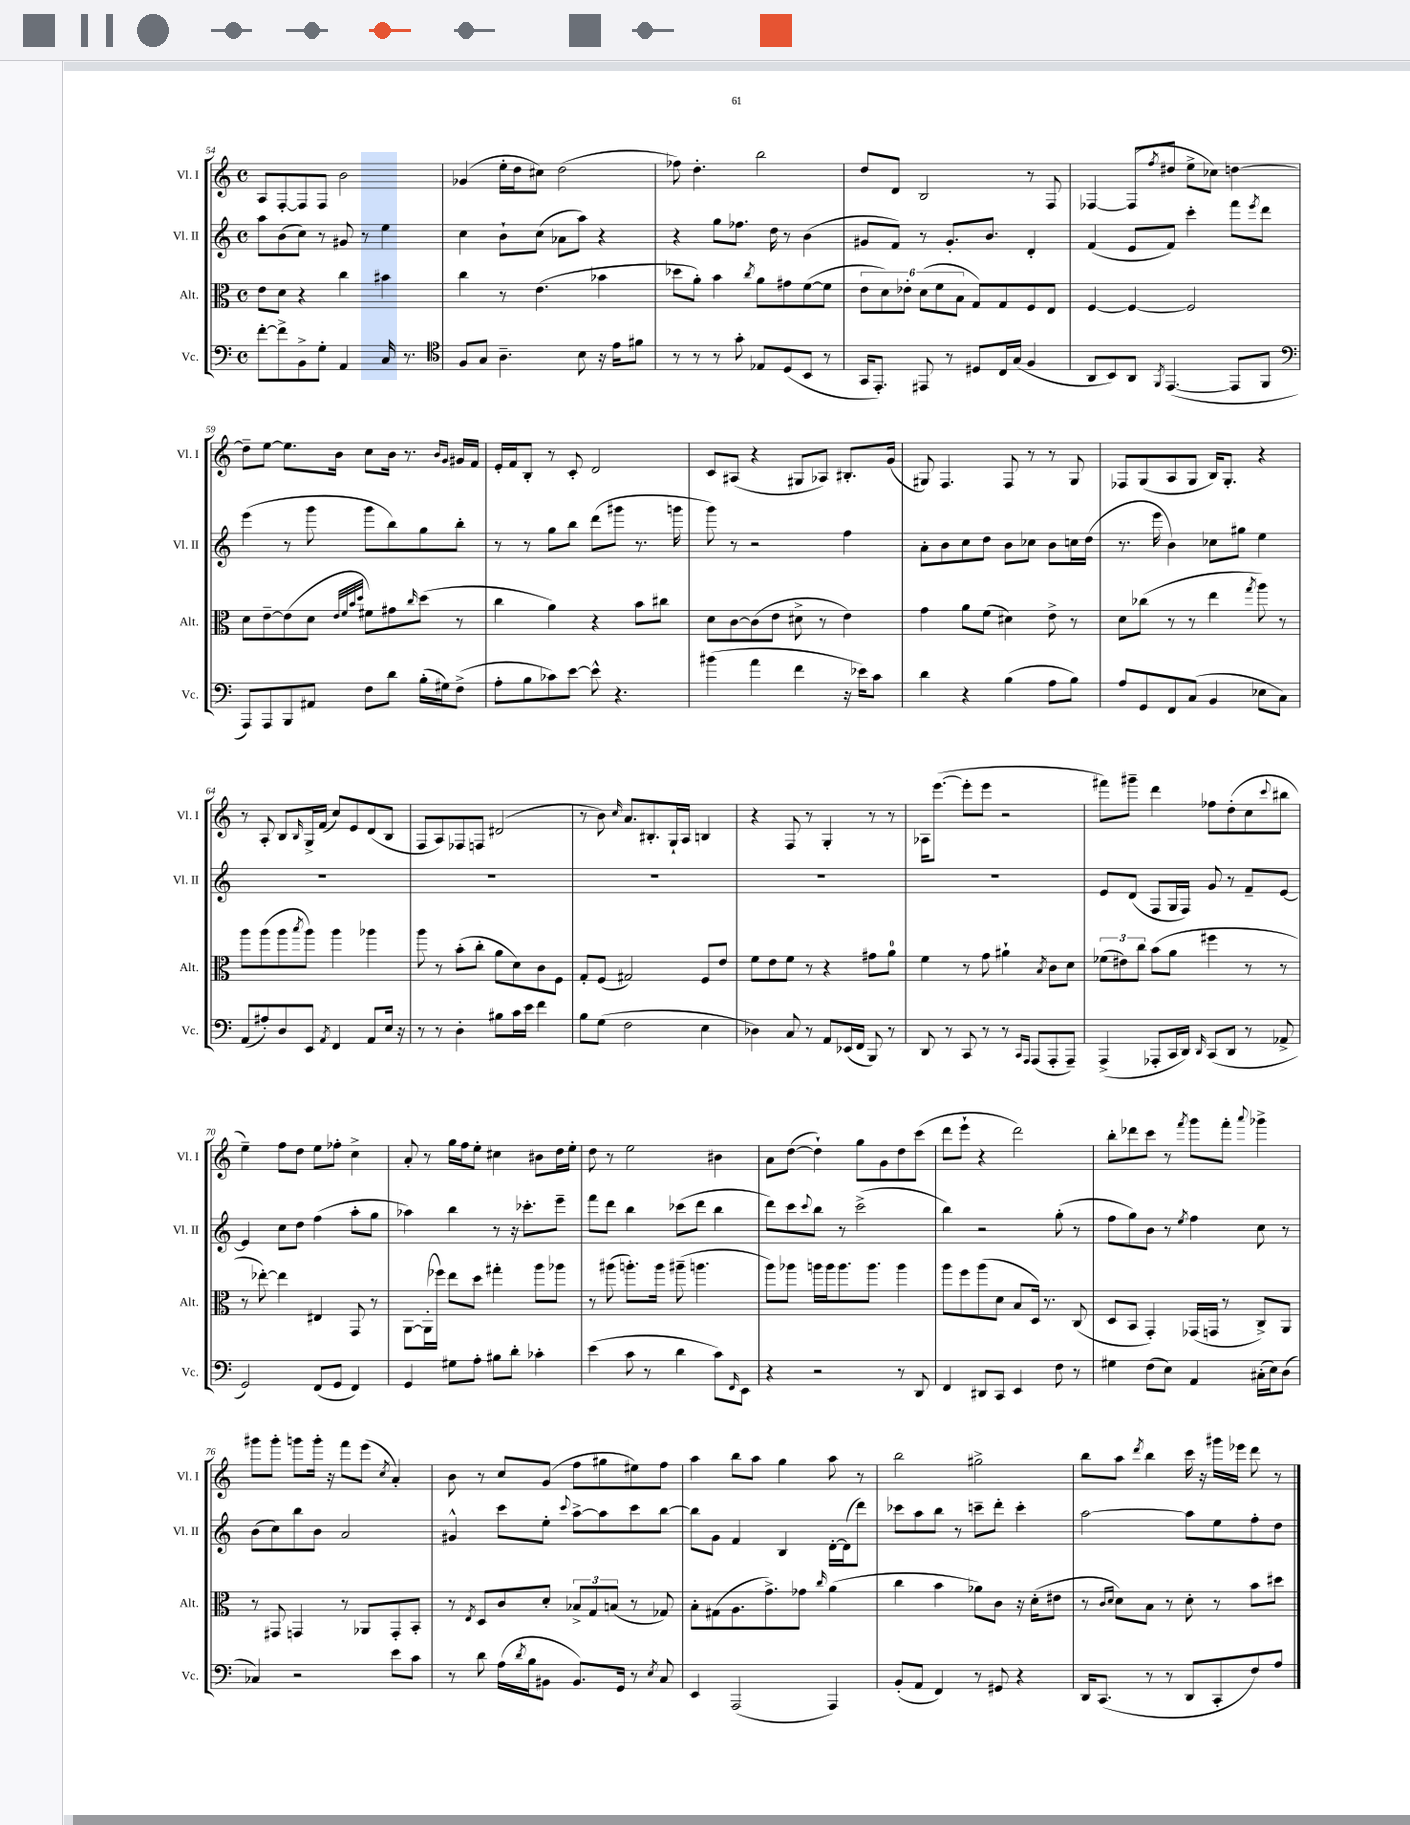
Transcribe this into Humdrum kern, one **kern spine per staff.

**kern	**kern	**kern	**kern
*part4	*part3	*part2	*part1
*staff4	*staff3	*staff2	*staff1
*I"Vc.	*I"Alt.	*I"Vl. II	*I"Vl. I
*I'Vc.	*I'Alt.	*I'Vl. II	*I'Vl. I
*clefF4	*clefC3	*clefG2	*clefG2
*k[]	*k[]	*k[]	*k[]
*M4/4	*M4/4	*M4/4	*M4/4
*met(c)	*met(c)	*met(c)	*met(c)
=54	=54	=54	=54
[8f'\L	8e\L	8aa\L	8A/L
8f^\]	8d\J	(8b\	[8F'/
8BB^\	4r	8cc\J)	8F/]
8G'\J	.	8r	8F/J
4AA/	4cc\	8g#X/	2b\
.	.	8r	.
16C/	4b#X\	4ee\	.
8.r	.	.	.
=55	=55	=55	=55
*clefC4	*	*	*
8F/L	4cc\	4cc\	(4g-X/
8G/J	.	.	.
4.A~\	8r	8b`\L	16ee'\LL
.	.	.	16dd\J
.	(4.e\	(8cc\J	8cc#X\J)
.	.	8a-X\L	(2dd\
8B\	.	8aa\J)	.
16r	4b-X\	4r	.
16e\KL	.	.	.
8f#X\J	.	.	.
=56	=56	=56	=56
8r	8dd-X\L	4r	8ff-X\)
8r	8a'\J)	.	4.dd'\
8r	4b\	8gg\L	.
8g'\	.	8.ff-X\J	.
.	8qcc/	.	.
8E-X/L	8a\L	.	2bb\
.	.	16dd\	.
(8D/	8g#X\	8r	.
8BB/J	([8f\	(4b\	.
8r	8f\J]	.	.
=57	=57	=57	=57
16GG/KL	12e\L	8g#X/L	8dd/L
8.EE'/J)	.	.	.
.	12d\)	.	.
.	.	8f/J)	8d/J
.	12e-X'\J	.	.
8EE#X/	(12d\L	8r	2B/
.	12f\	.	.
8r	.	8.g#'/L	.
.	12B\J	.	.
8D#X/L	8G/L)	.	.
.	.	8.b/J	.
16C/L	8G/	.	.
(16G/JJ	.	.	.
4F/	8F/	4d'/	8r
.	8E/J	.	8F/
=58	=58	=58	=58
8AA/L	[4F/	(4f/	[4F-X/
8BB/)	.	.	.
8AA/J	4F/_	8e/L	(8F-/L]
8qFF/	.	.	8qff/
([4.EE/	.	8f/J)	8dd#X/J
.	2F/]	4ccc'\	8ee^\L
.	.	.	8cc-X\J)
8EE/L]	.	8fff\L	[4ddn\
.	.	8qeee/	.
8FF/J	.	8ddd\J	.
!!LO:LB:g=z
=59	=59	=59	=59
*clefF4	*	*	*
8AAA/L)	8d\L	(4eee\	8dd~\L]
8AAA/	[8e~\	.	[8ee\J
8BBB/	(8e\]	8r	8.ee\L]
8AA#X/J	8d\J	8ggg\	.
.	.	.	16b\Jk
.	32qqe/LLL	.	.
.	32qqf/	.	.
.	32qqb/	.	.
.	32qqdd/JJJ	.	.
8F\L	8f#X\L)	8ggg\L	8cc\L
8d\J	8g#X\	8bb\)	16b\Jk
.	.	.	8.r
.	16qqcc/	.	.
(16B'\LL	(8dd\J	8gg\	.
16G#X\J)	.	.	.
.	.	.	16qqb/LL
.	.	.	16qqg/JJ
(8F^\J	8r	8bb'\J	16g#X/LL
.	.	.	16f/JJ
=60	=60	=60	=60
8A'\L	4cc\	8r	16e'/LL
.	.	.	16f/J
8B\	.	8r	8B'/J
8c-X\)	4a\)	8gg\L	8r
[8e\J	.	8bb\J	8c'/
8e^^\]	4r	(8ddd\L	2d/
4.r	.	8ggg#X\J	.
.	8b\L	8.r	.
.	8cc#X\J	.	.
.	.	16gggn\	.
=61	=61	=61	=61
(4b#X\	8d\L	8ggg\)	8c/L
.	[8c\	8r	(8A#X/J
4a\	(8c\]	2r	4r
.	8e\J	.	.
4f\	8d#X^\	.	8G#X/L
.	8r	.	8A-X/J)
16r	4e\)	4ff\	8.B#X'/L
16e-X\KL)	.	.	.
8c\J	.	.	.
.	.	.	(16g/Jk
=62	=62	=62	=62
4d\	4g\	8a'\L	8G#X/)
.	.	8b\	4.F/
4r	8a\L	8cc\	.
.	(8f\J	8dd\J	.
(4B\	4d#X\)	8b\L	8F/
.	.	8cc-X\J	8r
8A\L	8e^\	8b\L	8r
8B\J)	8r	16ccn\L	8G#/
.	.	(16dd\JJ	.
=63	=63	=63	=63
8A/L	8d\L	8.r	8F-X/L
8GG/	(8cc-X\J	.	(8G/
.	.	16eee\	.
8FF/	8r	4b\)	8A/
(8C/J	8r	.	8G/J
4BB/	4ee\	8cc-X\L	16B/KL)
.	.	.	8.G'/J
.	.	8gg#X\J	.
.	8qgg/	.	.
8E-X\L	8aa\)	4ee\	4r
8C\J)	8r	.	.
!!LO:LB:g=z
=64	=64	=64	=64
(8AA/L	8aa\L	1r	8r
8A#X'/)	(8aa\	.	8A'/
8D/	8aa\	.	8B/L
.	8qbb/	.	16qqB/
8EE/J	8aa\J)	.	16G^/L
.	.	.	(16f/JJ
8qAA/	.	.	.
4FF/	4aa\	.	8cc/L)
.	.	.	8e/
8AA/L	4aa-X\	.	(8d/
16E/Jk	.	.	8B/J
16r	.	.	.
=65	=65	=65	=65
8r	8aa\	1r	8F/L
8r	8r	.	8A/)
4D'\	(8b'\L	.	8F-X/
.	8cc'\J	.	8Fn/J
8B#X\L	8a\L	.	(2d#X/
16c\L	8d\)	.	.
16e\JJ	.	.	.
4f\	8c\	.	.
.	8F\J	.	.
=66	=66	=66	=66
8B\L	8G'/L	1r	8r
(8G\J	(8F/J	.	8b\)
.	.	.	16qqcc/
2F\	2G#X/)	.	8.a/L
.	.	.	8.B#X'/
.	.	.	16G`/L
.	.	.	16A/JJ
4E\	8F/L	.	4Bn/
.	8e/J	.	.
=67	=67	=67	=67
4D-X\)	8f\L	1r	4r
.	8e\	.	.
8C/	8f\J	.	8F/
8r	8r	.	8r
8AA/L	4r	.	4G'/
(16EE-X/L	.	.	.
16FF/JJ	.	.	.
8BBB/)	8g#X\L	.	8r
8r	8a\J	.	8r
=68	=68	=68	=68
8DD/	4f\	1r	16A-X\KL
.	.	.	([8.eee\J
8r	.	.	.
8CC/	8r	.	8eee'\L]
8r	8g\	.	8eee\J
8r	4a#X`\	.	2r
16qqCC/LL	.	.	.
16qqAAA/JJ	.	.	.
(8AAA/L	.	.	.
.	8qB/	.	.
8AAA'/	8c\L	.	.
8AAA~/J)	8d\J	.	.
=69	=69	=69	=69
(4AAA^/	(12f-X\L	8e/L	8fff#X\L)
.	12e#X\)	.	.
.	.	(8d/J	8ggg#X~\J
.	12cc\J	.	.
8AAA-X'/L	(8b\L	8F/L	4ddd\
16CC/L	8a\J	16G/L	.
16DD/JJ)	.	16F/JJ)	.
16qqDD/	.	.	.
(8CC/L	4ff#X\	8g/	8ff-X\L
8DD/J	.	8r	(8dd'\
8r	8r	8f~/L	8cc\
.	.	.	8qqccc/
8AA-X^/	8r	[8e/J	8bb#X\J
!!LO:LB:g=z
=70	=70	=70	=70
2GG/)	8r	4e/]	4ee~\)
.	[8ee-X'\)	.	.
.	4ee-\]	8cc\L	8ff\L
.	.	8dd\J	8dd\J
(8FF/L	4E#X/	(4ff\	8ee\L
8GG/J	.	.	8ff-X'\J
4FF/)	8GG/	8aa'\L	4cc^\
.	8r	8gg\J	.
=71	=71	=71	=71
4GG/	[8AA\L	4aa-X\)	8a'/
.	(16AA'\L]	.	8r
.	16ff-X\JJ)	.	.
8G#X\L	8ee\L	4bb\	16gg\LL
.	.	.	16ff\J
8A'\J	8dd\J	.	8ee'\J
8B#X\L	4gg#X'\	8r	4cc#X\
8d'\J	.	16r	.
.	.	8.ccc-X'\L	.
4c-X'\	8aa\L	.	8b#X\L
.	8aa-X\J	8eee~\J	16dd\L
.	.	.	16ee'\JJ
=72	=72	=72	=72
(4e\	8r	8fff\L	8dd\
.	(8aa#X\	8ddd\J	8r
8c\	8.aan'\L)	4bb\	2ee\
8r	.	.	.
.	16aa\Jk	.	.
4d\	(8aa#X~\	(8ccc-X\L	.
.	4.aan\	8ddd\J	.
8c\L)	.	4bb\	4b#X\
16qqFF/	.	.	.
8EE\J	.	.	.
=73	=73	=73	=73
4r	8aa\L)	8ddd\L)	8a\L
.	8aa-X\J	8ccc\	([8dd\J
.	.	8qqccc/	.
2r	16aan\LL	8bb\J	4dd`\])
.	16aa\J	.	.
.	8.aa\	8r	.
.	.	(2ccc^\	8gg\L
.	8.aa\J	.	.
.	.	.	8g\
8r	4aa\	.	8dd\
8DD/	.	.	(8ccc\J
=74	=74	=74	=74
4FF/	8aa\L	4bb\)	8ddd\L
.	8ff\	.	8eee`\J
8DD#X/L	(8aa\	2r	4r
8CC/J	8d\J	.	.
4EE/	8B/L	.	2ddd\)
.	16D/Jk)	.	.
.	8.r	.	.
8F\	.	(8gg'\	.
8r	(8C/	8r	.
=75	=75	=75	=75
4G#X\	8D/L	8ff\L	8bb'\L
.	8BB/J	8gg\)	8ddd-X\
(8F\L	4GG'/)	8b\J	8ccc\J
8E\J)	.	8r	8r
.	.	8qee/	8qfff/
4AA/	(16GG-X/LL	4ff\	8ggg\L
.	16GGn/JJ	.	.
.	8r	.	8fff'\J
.	.	.	8qqaaa/
(16C#X'\LL	8C^/L)	8cc\	4ggg-X^\
16E\J)	.	.	.
(8D\J	8AA/J	8r	.
!!LO:LB:g=z
=76	=76	=76	=76
4C-X/)	8r	(8b\L	8ggg#X\L
.	8GG#X/	8cc\)	8ggg#'\J
2r	4GGn/	8bb\	8gggn\L
.	.	8b\J	16ggg'\Jk
.	.	.	16r
.	8r	2a/	8fff\L
.	8AA-X/L	.	(8eee\J
.	.	.	8qcc/
8e\L	8GG'/	.	4a'/)
8c\J	8BB'/J	.	.
=77	=77	=77	=77
8r	8r	4g#X^^/	8b\
.	8qE/	.	.
8d\	8D/L	.	8r
(16A\LL	8c/	8ccc\L	8cc/L
8qd/	.	.	.
16B\J	.	.	.
8BB#X\J	8d'/J	8ee'\J	(8g/J
.	.	8qqccc/	.
8.BB#/L)	12B-X^/L	[8aa^\L	8ff\L
.	12G/	.	.
.	.	8aa\]	8gg#X\
.	(12Bn/J	.	.
16GG/Jk	.	.	.
8r	8r	8ccc\	8ee#X\)
8qE/	.	.	.
8C/	8G-X/)	[8bb\J	8ff\J
=78	=78	=78	=78
4EE/	8B'\L	8bb\L]	4aa\
.	(8G#X\	8g\J	.
(2AAA/	8.A\	4f/	8bb\L
.	.	.	8aa\J
.	8.g^\)	.	.
.	.	4B/	4gg\
.	8g-X\J	.	.
.	16qqcc/	.	.
4AAA/)	(4a\	[16d'\LL	8aa\
.	.	(16d\J]	.
.	.	8ddd\J)	8r
=79	=79	=79	=79
(8BB'/L	4cc\	8ccc-X\L	2bb\
8AA/J	.	8aa\	.
4FF/)	4b\	8bb\J	.
.	.	8r	.
8r	8a-X\L)	8cccn~\L	2gg#X^\
8GG#X/	8c\J	8ddd'\J	.
4r	16r	4ccc'\	.
.	(16d'\KL	.	.
.	8e#X\J	.	.
=80	=80	=80	=80
16DD/KL	8r	[2aa\	8bb\L
(8.CC/J	.	.	.
.	16qqc/LL	.	.
.	16qqd/JJ	.	.
.	8d\L)	.	8aa\J
.	.	.	8qddd/
8r	8B\J	.	4bb\
8r	8r	.	.
8DD/L	8d'\	8aa\L]	16ccc\
.	.	.	16r
8CC'/	8r	8ee\	16ggg#X\LL
.	.	.	16eee-X\JJ
8F/)	8b\L	8ff'\	8ddd\
8A/J	8dd#X\J	8dd\J	8r
==	==	==	==
*-	*-	*-	*-
